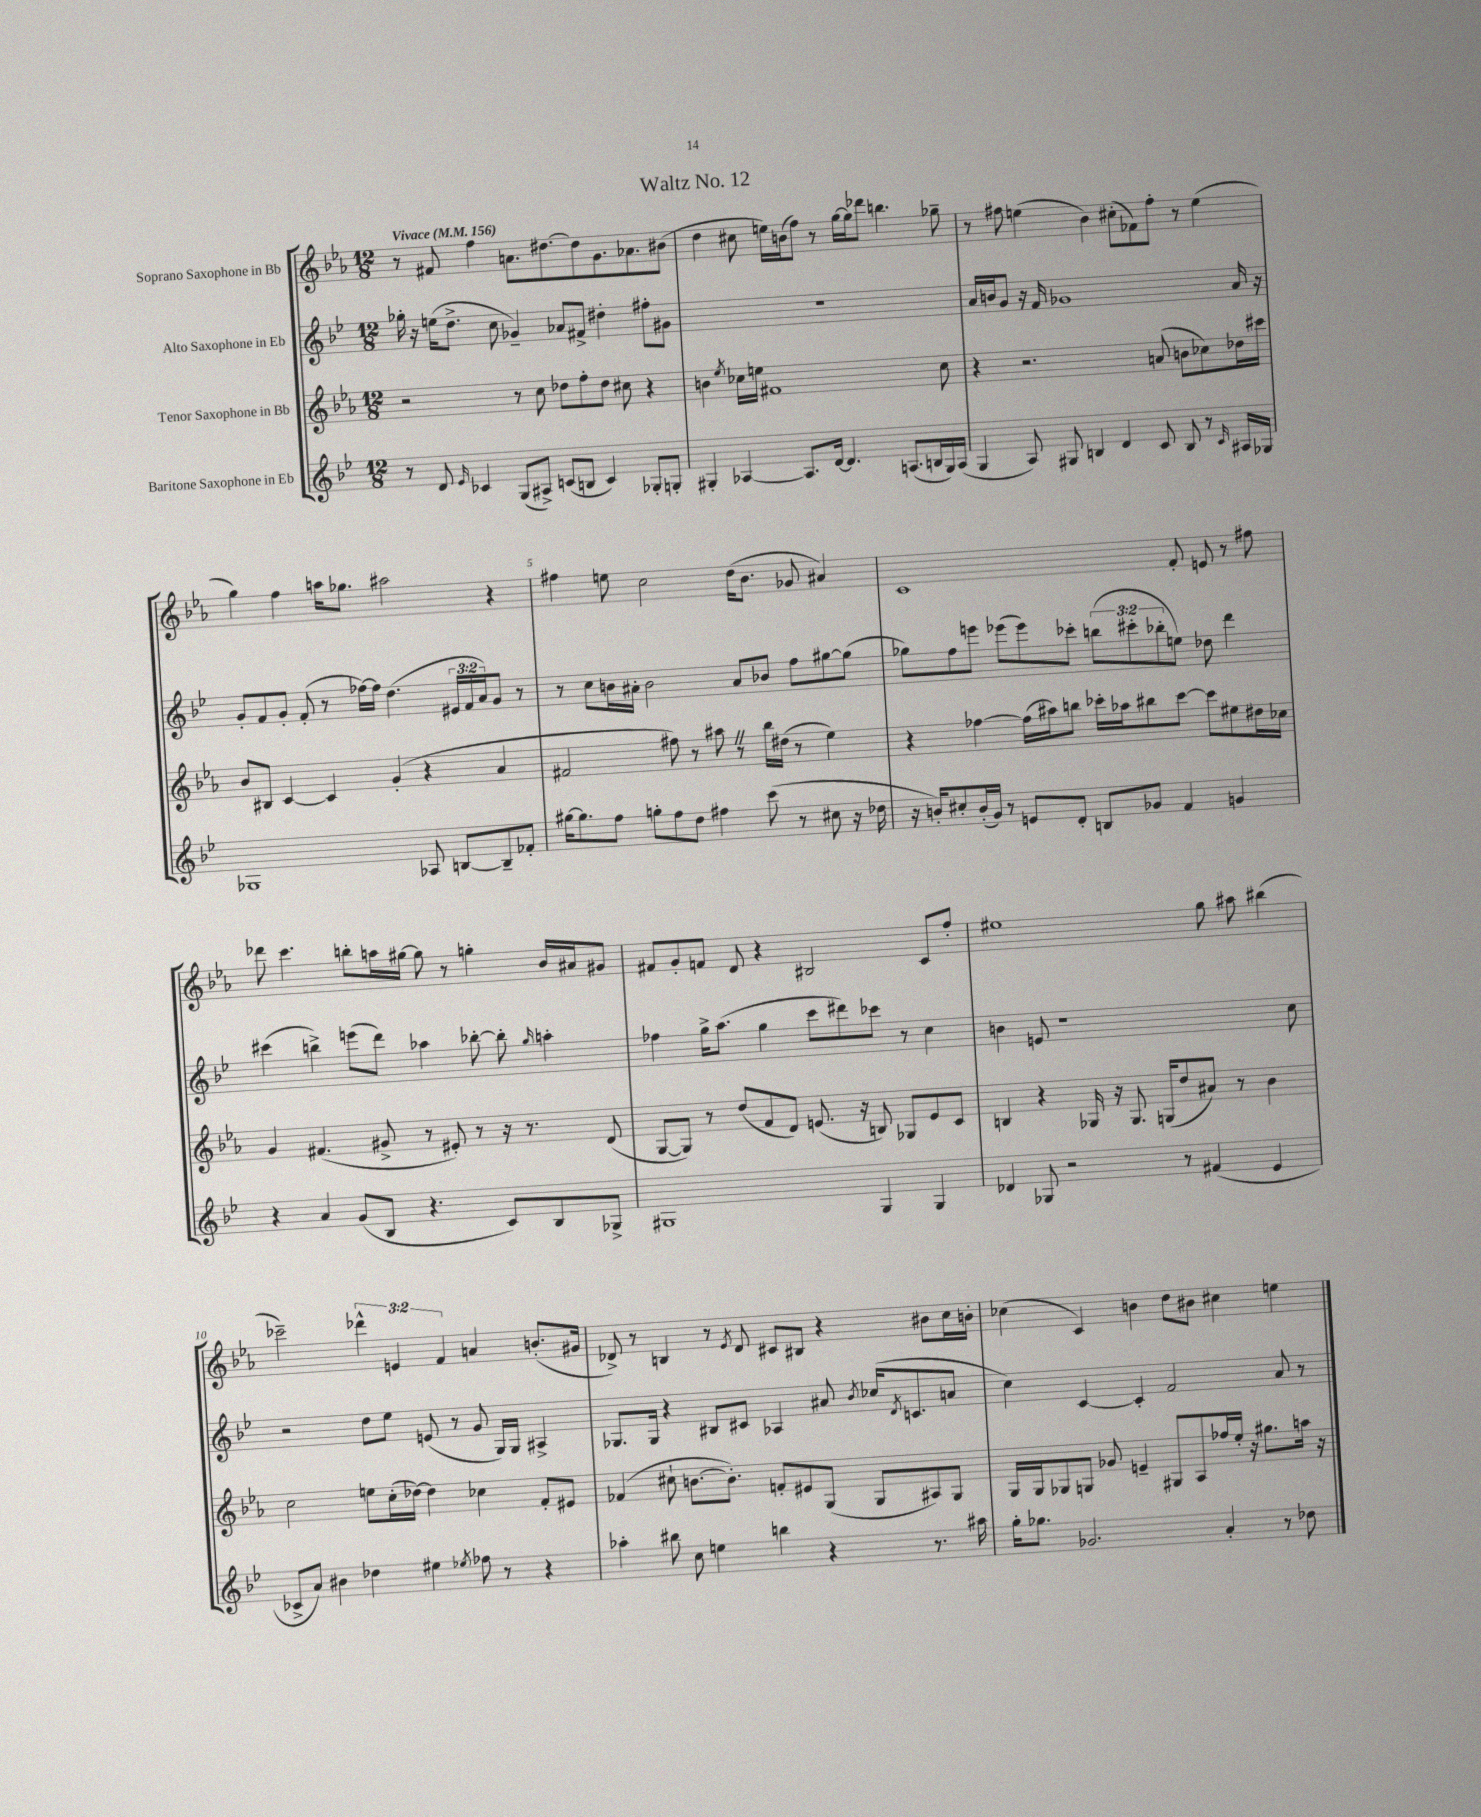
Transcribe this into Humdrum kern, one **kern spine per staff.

**kern	**kern	**kern	**kern
*staff4	*staff3	*staff2	*staff1
*clefG2	*clefG2	*clefG2	*clefG2
*k[b-e-]	*k[b-e-a-]	*k[b-e-]	*k[b-e-a-]
*M12/8	*M12/8	*M12/8	*M12/8
*MM156	*MM156	*MM156	*MM156
8r	2r	16gg-'	8r
.	.	16r	.
8d	.	(16ee	8f#
.	.	8.dd^	.
16qqe-	.	.	.
4c-	.	.	4ff
.	.	8cc	.
(8G	8r	4g-~)	8.a
8A#^)	8cc	.	.
.	.	.	[8.dd#
(8c	8dd-	8a-	.
8B	8ff'	8f#^	8dd#]
4c)	8dd-	4dd#'	8.g
.	8cc#	.	.
.	.	.	8.a-
8G-'	4r	8ff#'	.
8G'	.	8g#	(8b#
=	=	=	=
4G#'	4b	1.r	4dd
.	8qee-	.	.
[4A-	16cc-	.	8cc#
.	16ee	.	.
.	1f#	.	16ee)
.	.	.	(16b
8.A-]	.	.	8ff)
.	.	.	8r
[16d	.	.	.
4.d]	.	.	[16gg
.	.	.	16gg]
.	.	.	8ddd-
.	.	.	4.bb
(8.A	.	.	.
16B	.	.	.
16G#)	8cc-	.	8gg-~
(16A	.	.	.
=	=	=	=
4G	4r	16a	8r
.	.	16b	.
.	.	8g	8ff#
8A)	2.r	16r	(4ee
.	.	16f	.
8G#	.	1g-	.
4B	.	.	4b-)
4d	.	.	(8cc#'
.	.	.	8f-)
8c	(8a	.	8ff#'
8B	8b	.	8r
8r	8cc-)	.	(4ee
16qqc	.	.	.
16A#	16dd-	16a	.
16G-	16ccc#	16r	.
=	=	=	=
1G-	8b-	8g'	4gg)
.	8B#	8f	.
.	[4c	8g'	4ff
.	.	(8f'	.
.	4c]	8r	16aa
.	.	.	8.gg-
.	.	[16ff-)	.
.	.	16ff-]	.
.	(4g'	(4.dd	2aa#
8A-	4r	.	.
[8B	.	24e#	.
.	.	24f	.
.	.	24a)	.
8B~]	4a-	8g	4r
8f-'	.	8r	.
=	=	=	=
[16gg#	2f#	8r	4ff#
8.gg#]	.	.	.
.	.	8cc	.
8ff	.	16b	8ee
.	.	16a#'	.
8gg'	.	2b	2cc
8ff	8ff#)	.	.
8dd	8r	.	.
4ff#	8aa#	.	.
.	8r	8a#	(16dd
.	.	.	8.b-
(8ccc	16bb-	8b-	.
.	(16dd#	.	.
8r	8r	8ff	8g-
8cc#	4ee-)	[8gg#	4a#)
16r	.	(8gg#]	.
16dd-	.	.	.
=	=	=	=
16r	4r	8gg-)	1c
16b')	.	.	.
8cc#'	.	8ff	.
(16b'	[4ff-	8eee	.
16g)	.	.	.
8r	.	(8eee-	.
8e	(16ff-]	8eee-)	.
.	16aa#)	.	.
8d'	8bb	8ccc-'	.
8B	16ccc-'	(12bb	.
.	16aa-	.	.
.	.	12ccc#'	.
8g-	8bb#	.	.
.	.	12bb-'	.
4f	[8ccc-	8ee)	8f'
.	8ccc-]	8dd-	8e
4g	8ee#	4ddd	8r
.	16dd#	.	8ff#
.	16cc-	.	.
=	=	=	=
4r	4g	(4ccc#	8ddd-
.	.	.	4.ccc
4a	(4.f#	4bb^)	.
(8g	.	(8eee	8bb'
8B-	8g#^	8ddd)	16aa
.	.	.	[16gg#
4.r	8r	4aa-	8gg#]
.	8e#')	.	8r
.	8r	[8bb-'	4gg'
8c)	16r	8bb-']	.
.	8.r	.	.
.	.	16qqgg	.
8B-	.	4aa'	16b-
.	.	.	16a#
8G-^	(8d	.	8g#
=	=	=	=
1G#	[8G	4ff-	8f#
.	8G])	.	8g'
.	8r	16gg^	8f
.	.	(8.aa	.
.	(8dd	.	8d
.	8f	4gg	4r
.	8d)	.	.
.	(8.e	8ccc	2B#
.	.	8ddd#)	.
.	16r	.	.
4G#	8B)	8ccc-	.
.	8G-	8r	.
4G#	8e	4cc	8c
.	8c	.	8ff'
=	=	=	=
4d-	4B	4b	1ee#
8G-	4r	8e	.
2r	.	1r	.
.	16G-	.	.
.	16r	.	.
.	8.G-	.	.
.	(16G	.	.
8r	8dd	.	.
(4f#	8a#)	.	8gg
.	8r	.	8aa#
4e-	4b-	.	(4bb#
.	.	8cc	.
=	=	=	=
8c-^	2cc	2r	2ccc-~)
8a)	.	.	.
4b#	.	.	.
4dd-	8ee	8dd	6ddd-^^
.	(16cc'	8ee-	.
.	.	.	6e
.	[16dd-)	.	.
4ee#	4dd-]	(8e	.
.	.	.	6f
.	.	8r	.
8qee-	.	.	.
8ff-	4cc-	8g	4a
8r	.	16G)	.
.	.	16G	.
4r	8f'	4A#^	(8.b'
.	8e#	.	.
.	.	.	16g#
=	=	=	=
4aa-'	(4f-	8.G-	8d-^)
.	.	.	8r
.	.	16G-	.
8bb#	8cc#`	4r	4B
8cc	[8.b	.	.
4ee	.	8B#	8r
.	8.b'])	.	.
.	.	.	8qe-
.	.	8c#	8d-
4bb	8f'	4A-	8c#
.	8e#	.	8B#
4r	(8G	8a#	4r
.	.	8qb-	.
.	8G	(16cc-	.
.	.	8qd	.
.	.	8.c	.
8.r	8A#)	.	8b#
.	8G	8a	16cc
16aa#	.	.	16b'
=	=	=	=
16gg'	16G	4cc)	(4cc-
8.gg-	16G	.	.
.	8G-	.	.
2.g-	8G	[4c	4c)
.	8g-	.	.
.	4e~	4c']	4b
.	8G#	2f	8dd
.	8A-	.	8b#
4a'	16ff-	.	4cc#
.	16ee-'	.	.
.	16r	.	.
.	8.gg#	.	.
8r	.	8a	4ee
8dd-	16aa	8r	.
.	16r	.	.
==	==	==	==
*-	*-	*-	*-
